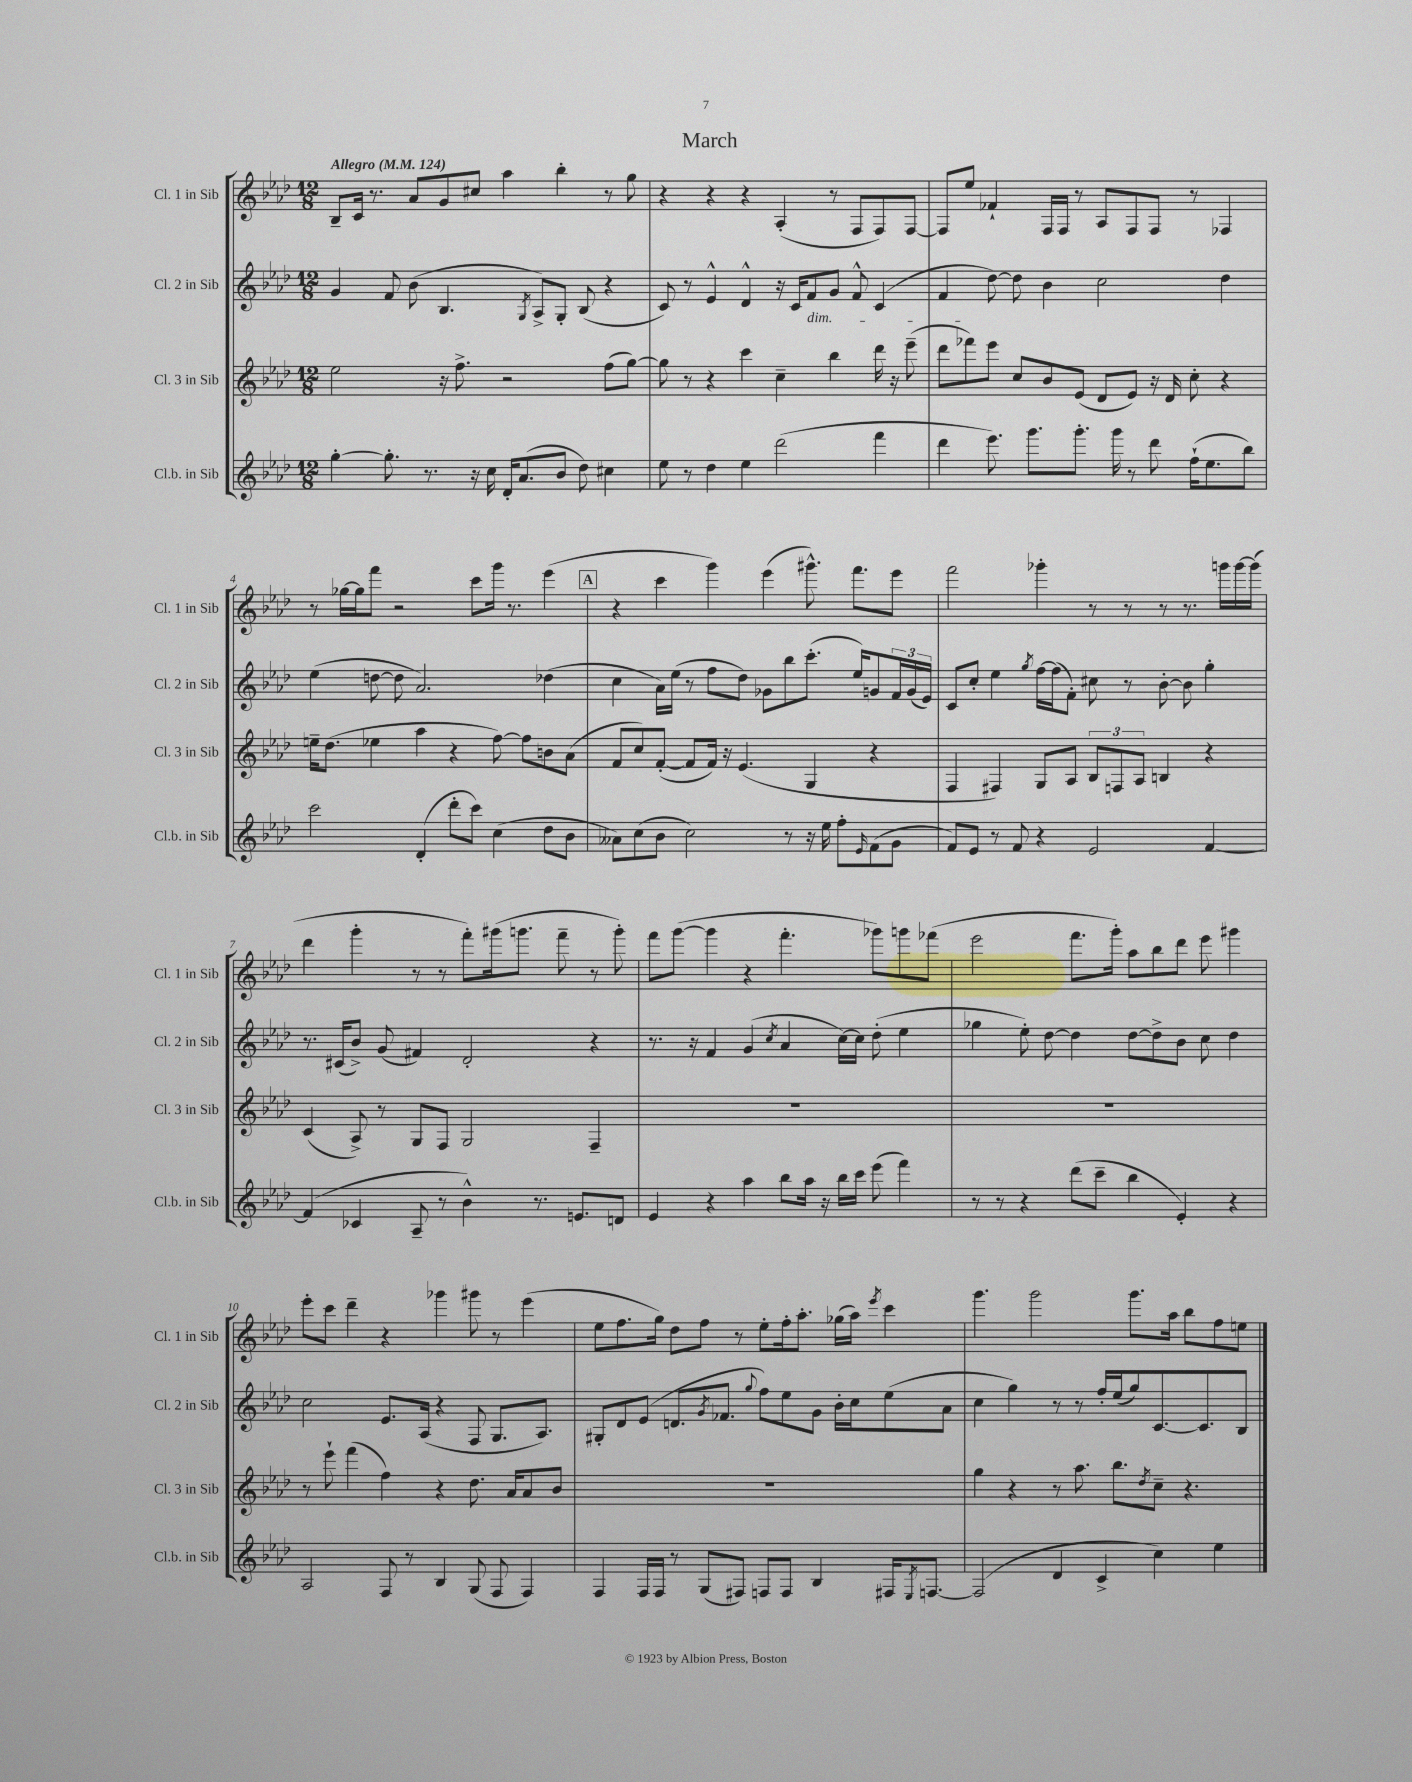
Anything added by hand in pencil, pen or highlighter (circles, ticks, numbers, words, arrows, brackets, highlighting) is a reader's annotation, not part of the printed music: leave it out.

**kern	**kern	**kern	**kern
*staff4	*staff3	*staff2	*staff1
*clefG2	*clefG2	*clefG2	*clefG2
*k[b-e-a-d-]	*k[b-e-a-d-]	*k[b-e-a-d-]	*k[b-e-a-d-]
*M12/8	*M12/8	*M12/8	*M12/8
*MM124	*MM124	*MM124	*MM124
[4gg'	2ee-	4g	8B-~
.	.	.	16c
.	.	.	8.r
8.gg']	.	8f	.
.	.	(8b-	8a-
8.r	.	.	.
.	16r	4.B-	8g
.	8.ff^	.	.
16r	.	.	8cc#
16cc	.	.	.
16d-'	2r	.	4aa-
(8.a-	.	.	.
.	.	8qG	.
.	.	8A-^)	.
8b-	.	8G'	4bb-'
8dd-)	.	(8B-	.
4cc#	(8ff	4r	8r
.	[8gg)	.	8gg
=	=	=	=
8ee-	8gg]	8c)	4r
8r	8r	8r	.
4dd-	4r	4e-^^	4r
4ee-	4ccc	4d-^^	4r
(2ddd-	4cc~	16r	(4A-'
.	.	16c	.
.	.	8f	.
.	4bb-	8g	8r
.	.	8f^^	8F
4fff	16ddd-	(4c	8F)
.	16r	.	.
.	(8eee-~	.	[8F
=	=	=	=
4ddd-	8ddd-	4f	8F]
.	8fff-)	.	8ee-
8.eee-)	8eee-	[8dd-)	4f-`
.	8cc	8dd-]	.
8.ggg	.	.	.
.	8b-	4b-	16F
.	.	.	16F
8.ggg'	(8e-	.	8r
.	8d-	2cc	8A-
16ggg	.	.	.
8r	8e-)	.	8F
8ddd-	16r	.	8F
.	16d-	.	.
(16ff`	8cc'	.	8r
8.ee-	.	.	.
.	4r	4dd-	4F-
8bb-)	.	.	.
=	=	=	=
2ccc	16ee~	(4ee-	8r
.	(8.dd-	.	.
.	.	.	[16gg-
.	.	.	16gg-]
.	4ee-	[8dd	8fff
.	.	8dd]	2r
(4d-'	4aa-	2.a-)	.
8ddd-'	4r	.	.
8ccc)	.	.	8ccc
(4cc	[8ff)	.	16ggg
.	.	.	8.r
.	8ff]	.	.
8dd-	8b	(4dd-	(4eee-
8b-	(8a-	.	.
=	=	=	=
8a--)	8f	4cc	4r
(8cc	8cc)	.	.
8b-	([8f'	16a-)	4ccc
.	.	(16ee-	.
2cc)	8f]	8r	.
.	16f)	8ff	4ggg)
.	16r	.	.
.	(4.e-	8dd-)	.
.	.	8g-	(4eee-
8r	.	8bb-	.
16r	4G	(8.ccc'	8.ggg#^^)
16ee-	.	.	.
8ff'	.	.	.
.	.	16ee-)	8.fff
16qqe-	.	.	.
(8f	4r	8g	.
8g	.	24f	8eee-
.	.	(24g	.
.	.	24e-)	.
=	=	=	=
8f)	4F	8c	2fff
8e-	.	8cc'	.
8r	4F#)	4ee-	.
8f	.	.	.
.	.	8qgg	.
4r	8G	[16ff	4ggg-'
.	.	(16ff]	.
.	8A-	8f')	.
2e-	12B-	8cc#	8r
.	12F	.	.
.	.	8r	8r
.	12A-	.	.
.	4B	[8b-'	8r
.	.	8b-]	8.r
[4f	4r	4gg'	.
.	.	.	16ggg
.	.	.	[16ggg
.	.	.	(16ggg]
=	=	=	=
(4f]	(4c	8.r	4ddd-
.	.	(16c#	.
4c-	8A-^)	8b-^)	4ggg'
.	8r	(8g	.
8A-~	8G	4f#)	8r
8r	8F	.	8r
4b-^^)	2G	2d-'	8fff')
.	.	.	(16ggg#
.	.	.	8.ggg
8.r	.	.	.
.	.	.	8fff~
8.e	.	.	.
.	4F~	4r	8r
8d	.	.	8ggg')
=	=	=	=
4e-	1.r	8.r	8fff
.	.	.	([8ggg
.	.	16r	.
4r	.	4f	4ggg]
4aa-	.	(4g	4r
.	.	8qcc	.
8bb-	.	4a-	4.fff'
16aa-	.	.	.
16r	.	.	.
16bb-	.	[16cc)	.
16ccc	.	16cc]	.
(8eee-	.	(8dd-'	8ggg-)
4fff)	.	4ee-	8ggg
.	.	.	(8fff-
=	=	=	=
8r	1.r	4gg-	2eee-
8r	.	.	.
4r	.	8ee-')	.
.	.	[8dd-	.
(8ddd-	.	4dd-]	8.fff
8ccc~	.	.	.
.	.	.	16ggg')
4bb-	.	[8dd-	8aa-
.	.	8dd-^]	8bb-
4e-')	.	8b-	8ddd-
.	.	8cc	8eee-
4r	.	4dd-	4ggg#
=	=	=	=
2A-	8r	2cc	8eee-'
.	8eee-`	.	8ccc
.	(4fff	.	4ddd-~
8F	4ff)	8.e-	4r
8r	.	.	.
.	.	(16A-	.
4B-	4r	4r	4ggg-
(8G	8.dd-	8F	8ggg#
8F	.	8.G	8r
.	16a-	.	.
4F)	8a-	.	(4eee-
.	.	8.A-)	.
.	8b-	.	.
=	=	=	=
4F	1.r	8G#'	8ee-
.	.	8d-	8.ff
16F	.	(8e-	.
16F	.	.	16gg)
8r	.	8.d	8dd-
(8G	.	.	8ff
.	.	8qg	.
.	.	8.f-	.
8F#)	.	.	8r
.	.	8qqgg	.
8F	.	8ff)	8ee-'
8F	.	8ee-	16ff'
.	.	.	8.aa-'
4B-	.	8g	.
.	.	16b-'	(16gg-
.	.	16cc	16aa-)
.	.	.	8qeee-
16F#	.	(8ee-	4ccc
8qE-	.	.	.
[8.F	.	.	.
.	.	8a-	.
=	=	=	=
(2F]	4gg	4cc	4.ggg
.	4r	4gg)	.
.	.	.	2ggg
4d-	8r	8r	.
.	8.aa-	8r	.
4c^	.	16ff'	.
.	8.bb-	(16ee-	.
.	.	8gg)	8.ggg
.	8qdd-	.	.
4cc)	8cc~	[8.c	.
.	.	.	16aa-
.	4.r	.	8bb-
.	.	8.c]	.
4ee-	.	.	8ff
.	.	8B-	8ee
==	==	==	==
*-	*-	*-	*-
